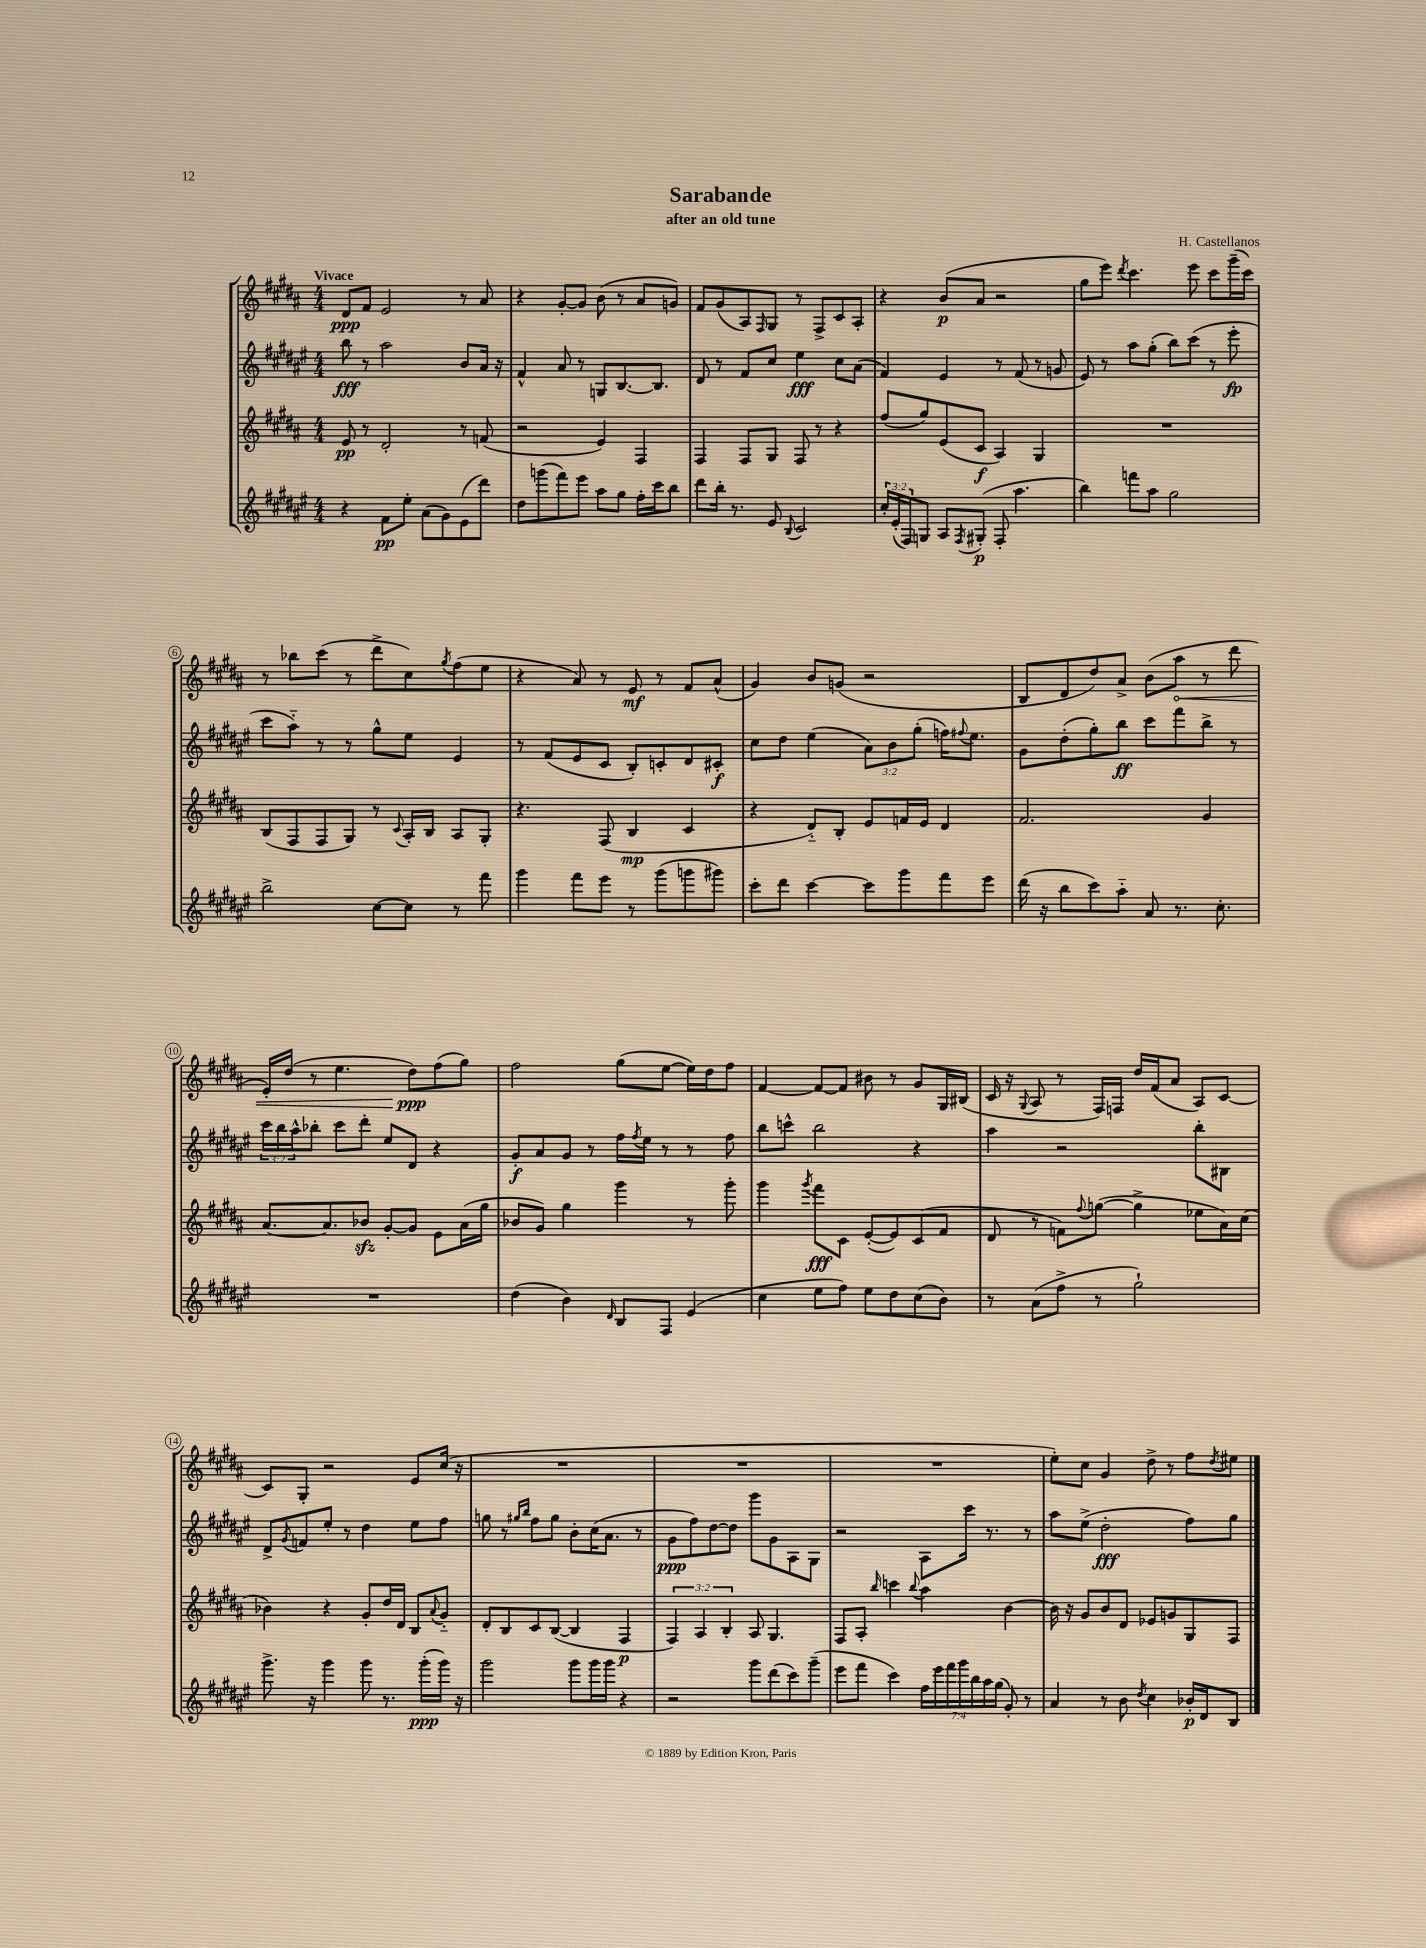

**kern	**dynam	**kern	**dynam	**kern	**dynam	**kern	**dynam
*part4	*part4	*part3	*part3	*part2	*part2	*part1	*part1
*staff4	*staff4	*staff3	*staff3	*staff2	*staff2	*staff1	*staff1
*clefG2	*	*clefG2	*	*clefG2	*	*clefG2	*
*k[f#c#g#d#a#e#]	*	*k[f#c#g#d#a#]	*	*k[f#c#g#d#a#e#]	*	*k[f#c#g#d#a#]	*
*M4/4	*	*M4/4	*	*M4/4	*	*M4/4	*
=1	=1	=1	=1	=1	=1	=1	=1
!	!	!	!	!	!	!LO:TX:a:B:t=Vivace	!
4r	.	8e/	pp	8bb\	fff	8d#/L	ppp
.	.	8r	.	8r	.	8f#/J	.
8f#\L	pp	2d#'/	.	2aa#\	.	2e/	.
8ee#'\J	.	.	.	.	.	.	.
(8a#\L	.	.	.	.	.	.	.
8g#\)	.	.	.	.	.	.	.
(8e#\	.	8r	.	8b/L	.	8r	.
8ddd#\J)	.	(8fn/	.	16a#/Jk	.	8a#/	.
.	.	.	.	16r	.	.	.
=2	=2	=2	=2	=2	=2	=2	=2
8dd#\L	.	2r	.	4f#^^/	.	4r	.
(8gggn\	.	.	.	.	.	.	.
8fff#\)	.	.	.	8a#/	.	[8g#'/L	.
8eee#\J	.	.	.	8r	.	8g#/J]	.
8aa#\L	.	4e/)	.	8Gn/L	.	(8b\	.
8gg#\J	.	.	.	[8.B/	.	8r	.
16ff#'\LL	.	4F#/	.	.	.	8a#/L	.
16ccc#\J	.	.	.	8.B/J]	.	.	.
8bb\J	.	.	.	.	.	8gn/J)	.
=3	=3	=3	=3	=3	=3	=3	=3
8ddd#\L	.	4F#/	.	8d#/	.	8f#/L	.
16bb'\Jk	.	.	.	8r	.	(8g#/	.
8.r	.	.	.	.	.	.	.
.	.	8F#/L	.	8f#/L	.	8A#/)	.
.	.	.	.	.	.	16qqF#/	.
8e#/	.	8G#/J	.	8cc#/J	.	8G#/J	.
8qqB/	.	.	.	.	.	.	.
2c#/	.	8F#/	.	4ee#\	fff	8r	.
.	.	8r	.	.	.	8F#^/L	.
.	.	4r	.	8cc#\L	.	8c#/	.
.	.	.	.	(8a#\J	.	8A#'/J	.
=4	=4	=4	=4	=4	=4	=4	=4
24cc#'/LL	.	(8ff#/L	.	4f#/)	.	4r	.
(24e#'/	.	.	.	.	.	.	.
24F#/J)	.	.	.	.	.	.	.
8Gn/J	.	8gg#/)	.	.	.	.	.
8A#/L	.	(8e/	.	4e#/	.	(8b/L	p
8qF#/	.	.	.	.	.	.	.
(8G#X'/J	p	8c#/J	f	.	.	8a#/J	.
8F#'/	.	4A#/)	.	8r	.	2r	.
4.aa#\	.	.	.	(8f#/	.	.	.
.	.	4G#/	.	8r	.	.	.
.	.	.	.	8gn/	.	.	.
=5	=5	=5	=5	=5	=5	=5	=5
4bb\)	.	1r	.	8e#/)	.	8gg#\L	.
.	.	.	.	8r	.	8eee\J)	.
.	.	.	.	.	.	8qddd#/	.
8fffn\L	.	.	.	8aa#\L	.	4.ccc#\	.
8aa#\J	.	.	.	(8gg#'\J	.	.	.
2gg#\	.	.	.	8bb\L)	.	.	.
.	.	.	.	(8ccc#\J	.	8eee\	.
.	.	.	.	8r	.	8ccc#\L	.
.	.	.	.	8eee#'\	fp	(16ggg#~\L	.
.	.	.	.	.	.	16ccc#\JJ)	.
!!LO:LB:g=z
=6	=6	=6	=6	=6	=6	=6	=6
2bb^\	.	(8B/L	.	8ccc#\L	.	8r	.
.	.	8F#/	.	8aa#\J)	.	8bb-X\L	.
.	.	8F#/	.	8r	.	(8ccc#\J	.
.	.	8G#/J)	.	8r	.	8r	.
[8cc#\L	.	8r	.	8gg#^^\L	.	8ddd#^\L	.
.	.	8qqc#/	.	.	.	.	.
8cc#\J]	.	16A#'/LL	.	8ee#\J	.	8cc#\)	.
.	.	16B/JJ	.	.	.	.	.
.	.	.	.	.	.	8qgg#/	.
8r	.	8A#/L	.	4e#/	.	(8ff#\	.
8fff#\	.	8G#'/J	.	.	.	8ee\J	.
=7	=7	=7	=7	=7	=7	=7	=7
4ggg#\	.	4.r	.	8r	.	4r	.
.	.	.	.	(8f#/L	.	.	.
8fff#\L	.	.	.	8e#/	.	8a#/)	.
8eee#\J	.	(8F#/	.	8c#/J	.	8r	.
8r	.	4B/	mp	8B'/L)	.	8e/	mf
(8ggg#\L	.	.	.	8cn'/	.	8r	.
8gggn\	.	4c#/	.	8d#/	.	8f#/L	.
8ggg#X\J)	.	.	.	8c#X'/J	f	(8a#^^/J	.
=8	=8	=8	=8	=8	=8	=8	=8
8ccc#'\L	.	4r	.	8cc#\L	.	4g#/)	.
8ddd#\J	.	.	.	8dd#\J	.	.	.
[4ccc#\	.	8d#/L)	.	(4ee#\	.	8b/L	.
.	.	8B'/J	.	.	.	(8gn/J	.
8ccc#\L]	.	8e/L	.	12a#\L)	.	2r	.
.	.	.	.	12b\	.	.	.
8ggg#\	.	16fn/L	.	.	.	.	.
.	.	.	.	(12gg#'\J	.	.	.
.	.	16e/JJ	.	.	.	.	.
8fff#\	.	4d#/	.	16ffn\KL)	.	.	.
.	.	.	.	8qqff#X/	.	.	.
.	.	.	.	8.ee#\J	.	.	.
8eee#\J	.	.	.	.	.	.	.
=9	=9	=9	=9	=9	=9	=9	=9
(16ddd#\	.	2.f#/	.	8g#\L	.	8B/L	.
16r	.	.	.	.	.	.	.
8bb\L	.	.	.	(8dd#'\	.	8d#/	.
8ccc#\)	.	.	.	8gg#'\)	.	8dd#/)	.
8aa#\J	.	.	.	8bb\J	ff	8a#^/J	.
8a#/	.	.	.	8ccc#\L	.	(8b\L	.
!	!	!	!	!	!	!	!LO:HP:b
8.r	.	.	.	8fff#\	.	8aa#\J	<
.	.	4g#/	.	8bb^\J	.	8r	.
8.cc#'\	.	.	.	.	.	.	.
.	.	.	.	8r	.	8ddd#\	.
!!LO:LB:g=z
=10	=10	=10	=10	=10	=10	=10	=10
1r	.	[8.a#/L	.	24ccc#\LL	.	16e'/LL)	.
.	.	.	.	24bb\	.	.	.
.	.	.	.	.	.	(16dd#/JJ	.
.	.	.	.	24aa#^^\J	.	.	.
.	.	.	.	8bb-X'\J	.	8r	.
.	.	8.a#/]	.	.	.	.	.
.	.	.	.	8ccc#\L	.	4.ee\	.
.	.	8b-Xzz/J	.	8ddd#'\J	.	.	.
.	.	[8g#'/L	.	8ee#/L	.	.	.
.	.	8g#/J]	.	8d#/J	.	8dd#\L)	ppp
.	.	8e\L	.	4r	.	(8ff#\	[
.	.	(16a#\L	.	.	.	8gg#\J)	.
.	.	16gg#\JJ	.	.	.	.	.
=11	=11	=11	=11	=11	=11	=11	=11
(4dd#\	.	8b-X/L	.	8g#'/L	f	2ff#\	.
.	.	8g#/J)	.	8a#/	.	.	.
4b\)	.	4gg#\	.	8g#/J	.	.	.
.	.	.	.	8r	.	.	.
16qqd#/	.	.	.	.	.	.	.
8B/L	.	4ggg#\	.	16ff#\LL	.	(8gg#\L	.
.	.	.	.	8qff#/	.	.	.
.	.	.	.	16ee#\JJ	.	.	.
8F#/J	.	.	.	8r	.	[8ee\J	.
(4e#/	.	8r	.	8r	.	16ee\LL])	.
.	.	.	.	.	.	16dd#\J	.
.	.	8ggg#'\	.	8ff#\	.	8ff#\J	.
=12	=12	=12	=12	=12	=12	=12	=12
4cc#\	.	4ggg#\	.	8bb\L	.	[4f#/	.
.	.	.	.	8cccn^^\J	.	.	.
.	.	8qggg#/	.	.	.	.	.
8ee#\L	.	8fff#\L	fff	2bb\	.	8f#/L_	.
8ff#\J)	.	8c#\J	.	.	.	8f#/J]	.
8ee#\L	.	([8e'/L	.	.	.	8b#X\	.
8dd#\	.	8e/])	.	.	.	8r	.
(8cc#\	.	(8c#/	.	4r	.	8g#/L	.
8b\J)	.	8f#/J	.	.	.	16G#/L	.
.	.	.	.	.	.	(16B#X/JJ	.
=13	=13	=13	=13	=13	=13	=13	=13
8r	.	8d#/	.	4aa#\	.	16c#/	.
.	.	.	.	.	.	16r	.
.	.	.	.	.	.	8qqG#/	.
(8a#\L	.	8r	.	.	.	8A#/	.
8ff#^\J	.	8fn\L)	.	2r	.	8r	.
.	.	8qqff#/	.	.	.	.	.
8r	.	([8ggn\J	.	.	.	16F#/LL)	.
.	.	.	.	.	.	16Fn/JJ	.
2gg#`\)	.	4gg^\]	.	.	.	16dd#/LL	.
.	.	.	.	.	.	(16f#/J	.
.	.	.	.	.	.	8a#/J	.
.	.	8ee-X\L	.	8bb'\L	.	8A#/L)	.
.	.	16a#\L)	.	8B#X\J	.	[8c#/J	.
.	.	(16cc#\JJ	.	.	.	.	.
!!LO:LB:g=z
=14	=14	=14	=14	=14	=14	=14	=14
8.ggg#^\	.	4b-X\)	.	8d#^/L	.	8c#/L]	.
.	.	.	.	8qg#/	.	.	.
.	.	.	.	8fn/	.	8G#'/J	.
16r	.	.	.	.	.	.	.
4ggg#\	.	4r	.	8ee#'/J	.	2r	.
.	.	.	.	8r	.	.	.
8ggg#\	.	8g#'/L	.	4dd#\	.	.	.
8.r	.	16dd#/L	.	.	.	.	.
.	.	16d#/JJ	.	.	.	.	.
.	.	8B/L	.	8ee#\L	.	8e/L	.
(16ggg#'\LL	ppp	.	.	.	.	.	.
.	.	8qqa#/	.	.	.	.	.
16ggg#\JJ)	.	8g#/J	.	8ff#\J	.	(16cc#/Jk	.
16r	.	.	.	.	.	16r	.
=15	=15	=15	=15	=15	=15	=15	=15
2ggg#\	.	8d#'/L	.	8ggn\	.	1r	.
.	.	8B/	.	8r	.	.	.
.	.	.	.	16qqgg#X/LL	.	.	.
.	.	.	.	16qqbb/JJ	.	.	.
.	.	8c#/	.	8ff#\L	.	.	.
.	.	([8B/J	.	8gg#\J	.	.	.
8ggg#\L	.	4B/]	.	8b'\L	.	.	.
16ggg#\L	.	.	.	(16cc#\K	.	.	.
16ggg#\JJ	.	.	.	8.a#\J	.	.	.
4r	.	4F#/	p	.	.	.	.
.	.	.	.	8r	.	.	.
=16	=16	=16	=16	=16	=16	=16	=16
2r	.	6F#/)	.	8g#\L	ppp	1r	.
.	.	.	.	8ff#\)	.	.	.
.	.	6A#/	.	.	.	.	.
.	.	.	.	[8dd#\	.	.	.
.	.	6B'/	.	.	.	.	.
.	.	.	.	8dd#\J]	.	.	.
8ggg#\L	.	8A#/	.	8ggg#\L	.	.	.
(8ddd#\	.	4.G#/	.	8g#\	.	.	.
8ccc#\)	.	.	.	8A#\	.	.	.
(8ggg#~\J	.	.	.	8G#\J	.	.	.
=17	=17	=17	=17	=17	=17	=17	=17
8eee#\L	.	8F#/L	.	2r	.	1r	.
8fff#\J	.	8A#'/J	.	.	.	.	.
.	.	16qqbb/	.	.	.	.	.
4ccc#\)	.	4cccn\	.	.	.	.	.
.	.	8qqbb/	.	.	.	.	.
28ff#\LL	.	4aa#\	.	8A#\L	.	.	.
28eee#\	.	.	.	.	.	.	.
28fff#\	.	.	.	.	.	.	.
28ggg#\	.	.	.	.	.	.	.
.	.	.	.	16ccc#\Jk	.	.	.
28bb\	.	.	.	.	.	.	.
28aa#\	.	.	.	.	.	.	.
.	.	.	.	8.r	.	.	.
(28gg#\JJ	.	.	.	.	.	.	.
8g#'/)	.	[4b\	.	.	.	.	.
8r	.	.	.	8r	.	.	.
=18	=18	=18	=18	=18	=18	=18	=18
4a#/	.	16b\]	.	8aa#\L	.	8ee'\L)	.
.	.	16r	.	.	.	.	.
.	.	8g#/L	.	(8ee#^\J	.	8cc#\J	.
8r	.	8b/	.	2dd#'\	fff	4g#/	.
8b\	.	8d#/J	.	.	.	.	.
8qdd#/	.	.	.	.	.	.	.
4cc#\	.	8e-X/L	.	.	.	8dd#^\	.
.	.	8gn/	.	.	.	8r	.
16b-X'/LL	p	8G#/	.	8ff#\L)	.	8ff#\L	.
16d#/J	.	.	.	.	.	.	.
.	.	.	.	.	.	8qdd#/	.
8B/J	.	8F#/J	.	8gg#\J	.	8ee#X\J	.
==	==	==	==	==	==	==	==
*-	*-	*-	*-	*-	*-	*-	*-
